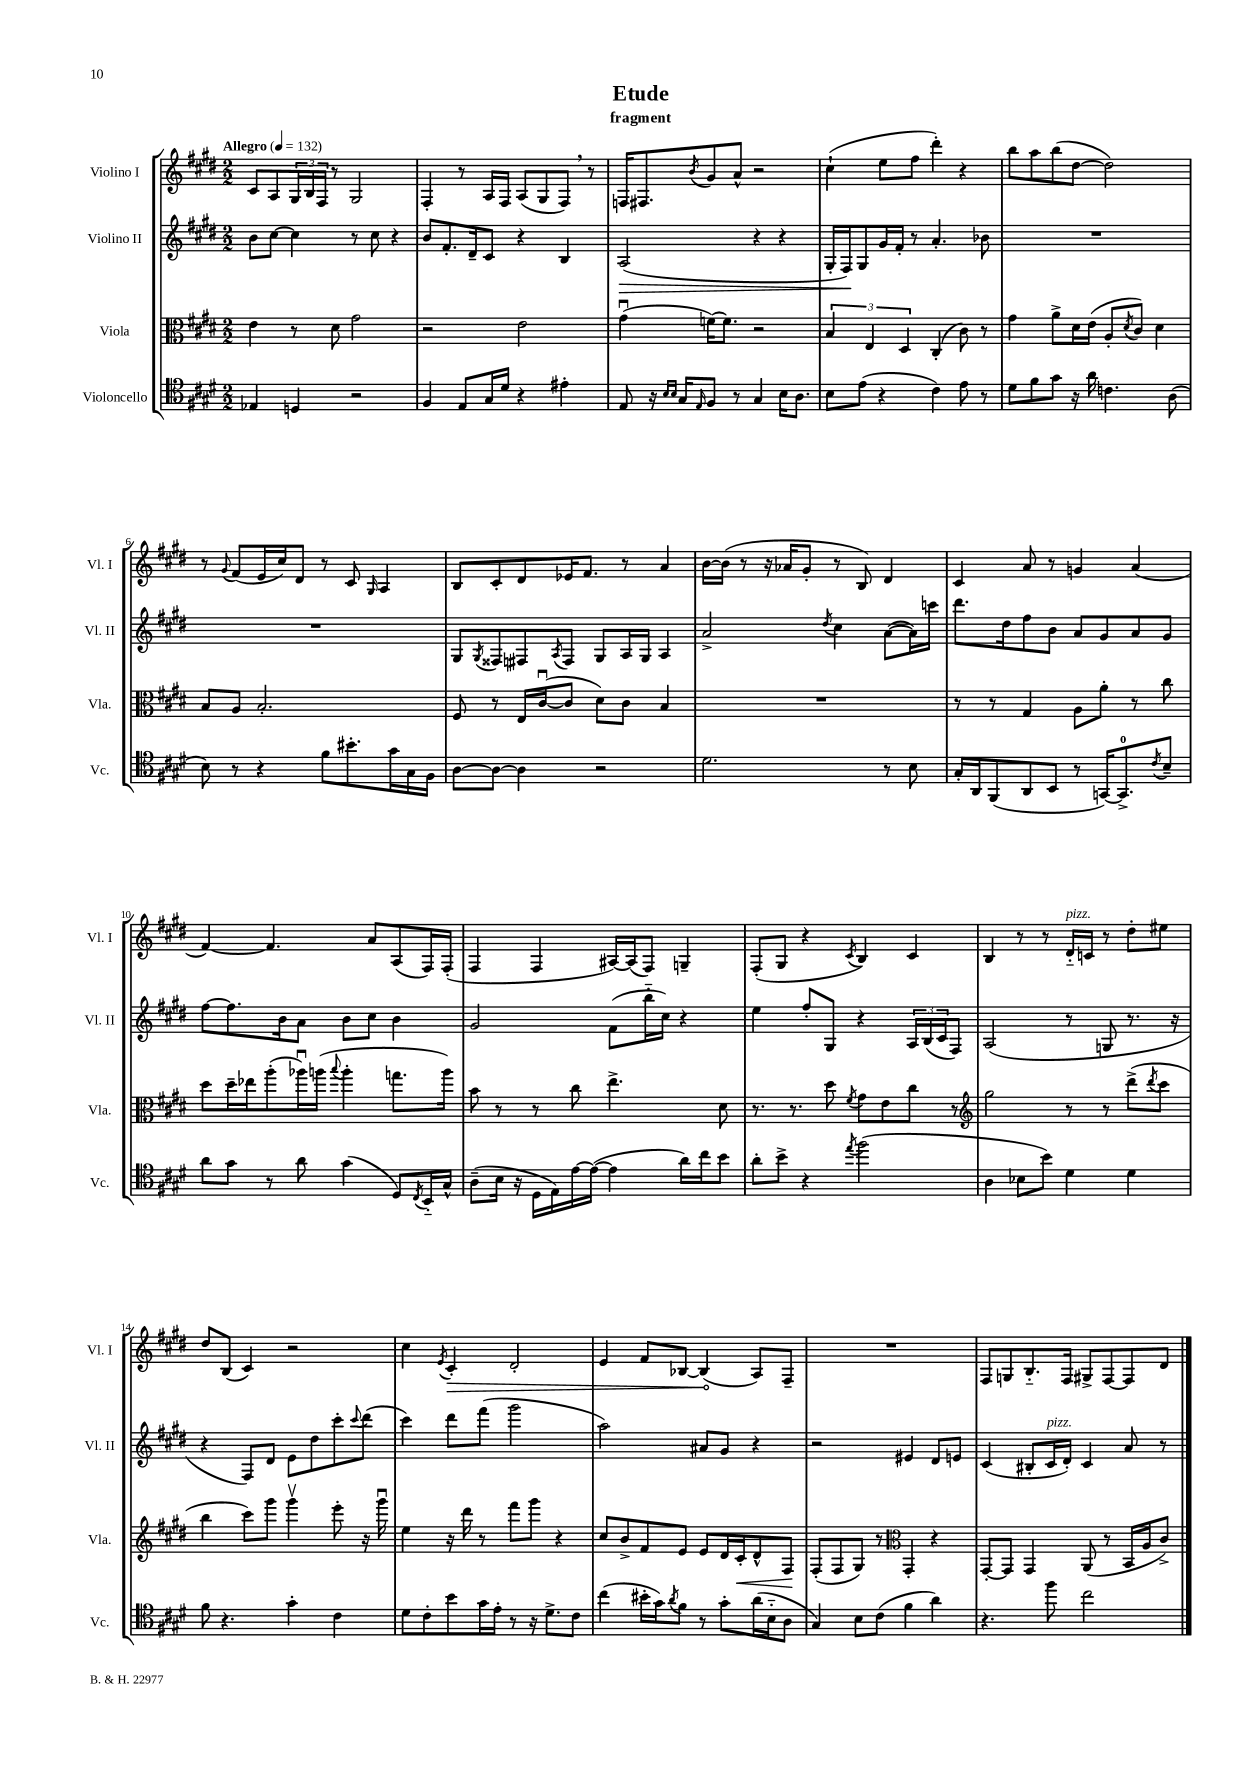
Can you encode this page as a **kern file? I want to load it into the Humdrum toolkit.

**kern	**kern	**dynam	**kern	**dynam	**kern	**dynam
*part4	*part3	*part3	*part2	*part2	*part1	*part1
*staff4	*staff3	*staff3	*staff2	*staff2	*staff1	*staff1
*I"Violoncello	*I"Viola	*	*I"Violino II	*	*I"Violino I	*
*I'Vc.	*I'Vla.	*	*I'Vl. II	*	*I'Vl. I	*
*clefC4	*clefC3	*	*clefG2	*	*clefG2	*
*k[f#c#g#d#]	*k[f#c#g#d#]	*	*k[f#c#g#d#]	*	*k[f#c#g#d#]	*
*M2/2	*M2/2	*	*M2/2	*	*M2/2	*
*MM132	*MM132	*	*MM132	*	*MM132	*
=1	=1	=1	=1	=1	=1	=1
!	!	!	!	!	!LO:TX:a:B:t=Allegro	!
4E-X/	4e\	.	8b\L	.	8c#/L	.
.	.	.	[8cc#\J	.	8A/	.
4Dn/	8r	.	4cc#\]	.	24G#/L	.
.	.	.	.	.	24B/	.
.	.	.	.	.	24F#/JJ	.
.	8d#\	.	.	.	8r	.
2r	2g#\	.	8r	.	2G#/	.
.	.	.	8cc#\	.	.	.
.	.	.	4r	.	.	.
=2	=2	=2	=2	=2	=2	=2
4F#/	2r	.	8b/L	.	4F#'/	.
.	.	.	8.f#'/	.	.	.
8E/L	.	.	.	.	8r	.
.	.	.	16d#~/k	.	.	.
16G#/L	.	.	8c#/J	.	16A/LL	.
16d#/JJ	.	.	.	.	16F#/JJ	.
4r	2e\	.	4r	.	(8A/L	.
.	.	.	.	.	8G#/	.
4e#X'\	.	.	4B/	.	8F#,/J)	.
.	.	.	.	.	8r	.
=3	=3	=3	=3	=3	=3	=3
!	!	!	!	!LO:HP:b	!	!
8E/	(4g#u\	.	(2A/	>	16Fn/KL	.
.	.	.	.	.	8.F#X/	.
16r	.	.	.	.	.	.
16qqB/LL	.	.	.	.	.	.
16qqB/JJ	.	.	.	.	.	.
16G#/KL	.	.	.	.	.	.
16qqE/	.	.	.	.	8qb/	.
8F#/J	[16fn\KL)	.	.	.	8g#/	.
.	8.f\J]	.	.	.	.	.
8r	.	.	.	.	8a^^/J	.
4G#/	2r	.	4r	.	2r	.
16B\KL	.	.	4r	.	.	.
8.A\J	.	.	.	.	.	.
=4	=4	=4	=4	=4	=4	=4
8B\L	6B/	.	16G#'/LL	.	(4cc#`\	.
.	.	.	16F#/J)	.	.	.
(8e\J	.	.	8G#/	]	.	.
.	6E/	.	.	.	.	.
4r	.	.	16g#/L	.	8ee\L	.
.	.	.	16f#'/JJ	.	.	.
.	6D#/	.	.	.	.	.
.	.	.	8r	.	8ff#\J	.
4c#\)	(4C#'/	.	4.a'/	.	4ddd#'\)	.
8e\	8c#\)	.	.	.	4r	.
8r	8r	.	8b-X\	.	.	.
=5	=5	=5	=5	=5	=5	=5
8d#\L	4g#\	.	1r	.	8bb\L	.
8f#\	.	.	.	.	8aa\	.
8g#\J	8a^\L	.	.	.	(8bb\	.
16r	16d#\L	.	.	.	[8dd#\J	.
16a\	(16e\JJ	.	.	.	.	.
4.cn\	8A'/L	.	.	.	2dd#\])	.
.	8qd#/	.	.	.	.	.
.	8c#/J)	.	.	.	.	.
.	4d#\	.	.	.	.	.
(8A\	.	.	.	.	.	.
!!LO:LB:g=z
=6	=6	=6	=6	=6	=6	=6
8B\)	8B/L	.	1r	.	8r	.
.	.	.	.	.	8qqg#/	.
8r	8A/J	.	.	.	(8f#/L	.
4r	2.B'/	.	.	.	16e/L	.
.	.	.	.	.	16cc#/J)	.
.	.	.	.	.	8d#/J	.
8f#\L	.	.	.	.	8r	.
8.b#X'\	.	.	.	.	8c#/	.
.	.	.	.	.	16qqG#/	.
.	.	.	.	.	4A/	.
16g#\L	.	.	.	.	.	.
16G#\	.	.	.	.	.	.
16F#\JJ	.	.	.	.	.	.
=7	=7	=7	=7	=7	=7	=7
[8A\L	8F#/	.	8G#/L	.	8B/L	.
.	.	.	8qG#/	.	.	.
8A\J_	8r	.	8F##X/	.	8c#'/	.
4A\]	16E/LL	.	8F#X/	.	8d#/	.
.	([16c#u/J	.	.	.	.	.
.	.	.	8qA/	.	.	.
.	8c#/J]	.	8F#/J	.	16e-X/K	.
.	.	.	.	.	8.f#/J	.
2r	8d#\L)	.	8G#/L	.	.	.
.	8c#\J	.	16A/L	.	8r	.
.	.	.	16G#/JJ	.	.	.
.	4B/	.	4A/	.	4a/	.
=8	=8	=8	=8	=8	=8	=8
2.d#\	1r	.	2a^/	.	[16b\LL	.
.	.	.	.	.	(16b\JJ]	.
.	.	.	.	.	8r	.
.	.	.	.	.	16r	.
.	.	.	.	.	16a-X/KL	.
.	.	.	.	.	8g#'/J	.
.	.	.	8qdd#/	.	.	.
.	.	.	4cc#\	.	8r	.
.	.	.	.	.	8B/)	.
8r	.	.	([8a\L	.	4d#/	.
8B\	.	.	16a\L])	.	.	.
.	.	.	16cccn\JJ	.	.	.
=9	=9	=9	=9	=9	=9	=9
16G#'/LL	8r	.	8.ddd#\L	.	4c#/	.
16AA/J	.	.	.	.	.	.
(8FF#/	8r	.	.	.	.	.
.	.	.	16dd#\k	.	.	.
8AA/	4G#/	.	8ff#\	.	8a/	.
8BB/J	.	.	8b\J	.	8r	.
8r	8A\L	.	8a/L	.	4gn/	.
[16GGn/KL)	8a'\J	.	8g#/	.	.	.
8.GG^/]	.	.	.	.	.	.
.	8r	.	8a/	.	(4a/	.
8qc#/	.	.	.	.	.	.
8B~/J	8cc#\	.	8g#/J	.	.	.
!!LO:LB:g=z
=10	=10	=10	=10	=10	=10	=10
8a\L	8dd#\L	.	[8ff#\L	.	[4f#/)	.
8g#\J	16dd#~\L	.	8.ff#\]	.	.	.
.	16ee-X\J	.	.	.	.	.
8r	(8aa'\	.	.	.	4.f#/]	.
.	.	.	16b\k	.	.	.
8a\	16aa-Xu\L)	.	8a\J	.	.	.
.	(16aan\JJ	.	.	.	.	.
.	8qqbb/	.	.	.	.	.
(4g#\	4aa'\	.	8b\L	.	.	.
.	.	.	8cc#\J	.	8a/L	.
8D#/L)	8.ggn\L	.	4b\	.	(8A/	.
8qC#/	.	.	.	.	.	.
16BB/L	.	.	.	.	16F#/L)	.
16G#^^/JJ	16aa\Jk)	.	.	.	(16F#'/JJ	.
=11	=11	=11	=11	=11	=11	=11
(8A~\L	8b\	.	2g#/	.	4F#/	.
16B\Jk	8r	.	.	.	.	.
16r	.	.	.	.	.	.
16D#\LL	8r	.	.	.	4F#/	.
16E\)	.	.	.	.	.	.
[16e\	8cc#\	.	.	.	.	.
(16e\JJ_	.	.	.	.	.	.
4e\]	4.ee^\	.	(8f#\L	.	[16A#X/LL)	.
.	.	.	.	.	(16A#/J]	.
.	.	.	16bb\L	.	8F#/J)	.
.	.	.	16cc#\JJ)	.	.	.
16a\LL)	.	.	4r	.	4Gn~/	.
16cc#\J	.	.	.	.	.	.
8b\J	8d#\	.	.	.	.	.
=12	=12	=12	=12	=12	=12	=12
8a'\L	8.r	.	4ee\	.	(8F#'/L	.
8b^\J	.	.	.	.	8G#/J	.
.	8.r	.	.	.	.	.
4r	.	.	8ff#'/L	.	4r	.
.	8dd#\	.	8G#/J	.	.	.
8qee/	8qf#/	.	.	.	8qc#/	.
(2ff#\	8g#\L	.	4r	.	4B/)	.
.	8e\	.	.	.	.	.
.	8cc#\J	.	24A/LL	.	4c#/	.
.	.	.	(24B/	.	.	.
.	.	.	24c#/J	.	.	.
.	8r	.	8F#/J)	.	.	.
=13	=13	=13	=13	=13	=13	=13
*	*clefG2	*	*	*	*	*
4A\	2gg#\	.	(2A/	.	4B/	.
8B-X\L	.	.	.	.	8r	.
8b\J)	.	.	.	.	8r	.
!	!	!	!	!	!LO:TX:a:i:t=pizz.	!
4d#\	8r	.	8r	.	16d#/LL	.
.	.	.	.	.	16cn/JJ	.
.	8r	.	8Gn/	.	8r	.
4d#\	(8ddd#^\L	.	8.r	.	8dd#'\L	.
.	8qddd#/	.	.	.	.	.
.	8ccc#\J	.	.	.	8ee#X\J	.
.	.	.	16r	.	.	.
!!LO:LB:g=z
=14	=14	=14	=14	=14	=14	=14
8f#\	4bb\	.	4r	.	8dd#/L	.
4.r	.	.	.	.	(8B/J	.
.	8ccc#\L)	.	8F#/L)	.	4c#/)	.
.	8ggg#\J	.	8d#/J	.	.	.
4g#'\	4ggg#v\	.	8e\L	.	2r	.
.	.	.	8dd#\	.	.	.
4c#\	8eee'\	.	8ccc#'\	.	.	.
.	.	.	8qqccc#/	.	.	.
.	16r	.	(8ddd#\J	.	.	.
.	16ggg#u\	.	.	.	.	.
=15	=15	=15	=15	=15	=15	=15
8d#\L	4ee\	.	4ccc#\)	.	4cc#\	.
8c#'\	.	.	.	.	.	.
.	.	.	.	.	8qe/	.
!	!	!	!	!	!	!LO:HP:b
8b\	16r	.	8ddd#\L	.	4c#'/	>
.	16ddd#\	.	.	.	.	.
16g#\L	8r	.	(8fff#\J	.	.	.
16e'\JJ	.	.	.	.	.	.
8r	8fff#\L	.	2ggg#\	.	2d#'/	.
16r	8ggg#\J	.	.	.	.	.
8.d#^\L	.	.	.	.	.	.
.	4r	.	.	.	.	.
8c#\J	.	.	.	.	.	.
=16	=16	=16	=16	=16	=16	=16
(4cc#\	8cc#/L	.	2aa\)	.	4e/	.
.	8b^/	.	.	.	.	.
16b#X'\LL	8f#/	.	.	.	8f#/L	.
16g#\J)	.	.	.	.	.	.
8qa/	.	.	.	.	.	.
8f#\J	8e/J	.	.	.	[8B-X/J	.
8r	8e/L	.	8a#X/L	.	(4B-/]	.
8g#'\L	16d#/L	.	8g#/J	.	.	.
!	!	!LO:HP:b	!	!	!	!
.	16c#'/J	<	.	.	.	.
(16a\L	8d#^^/	.	4r	.	8A/L)	]
16B\J	.	.	.	.	.	.
8A\J	8F#/J	.	.	.	8F#~/J	.
.	.	[	.	.	.	.
=17	=17	=17	=17	=17	=17	=17
4G#/)	(8F#'/L	.	2r	.	1r	.
.	8F#/	.	.	.	.	.
8B\L	8G#/J)	.	.	.	.	.
(8c#\J	8r	.	.	.	.	.
*	*clefC3	*	*	*	*	*
4f#\	4GG#'/	.	4e#X/	.	.	.
4a\)	4r	.	8d#/L	.	.	.
.	.	.	8en/J	.	.	.
=18	=18	=18	=18	=18	=18	=18
4.r	[8GG#'/L	.	(4c#/	.	8F#/L	.
.	8GG#/J]	.	.	.	8Gn/	.
.	4GG#/	.	8B#X'/L	.	8.B/	.
!	!	!	!LO:TX:a:i:t=pizz.	!	!	!
8ff#\	.	.	16c#/L	.	.	.
.	.	.	16d#'/JJ)	.	16F#/Jk	.
2cc#\	(8AA/	.	4c#/	.	8G#X^/L	.
.	8r	.	.	.	[8F#/	.
.	16BB/LL	.	8a/	.	8F#/]	.
.	16A/J	.	.	.	.	.
.	8c#^/J)	.	8r	.	8d#/J	.
==	==	==	==	==	==	==
*-	*-	*-	*-	*-	*-	*-
